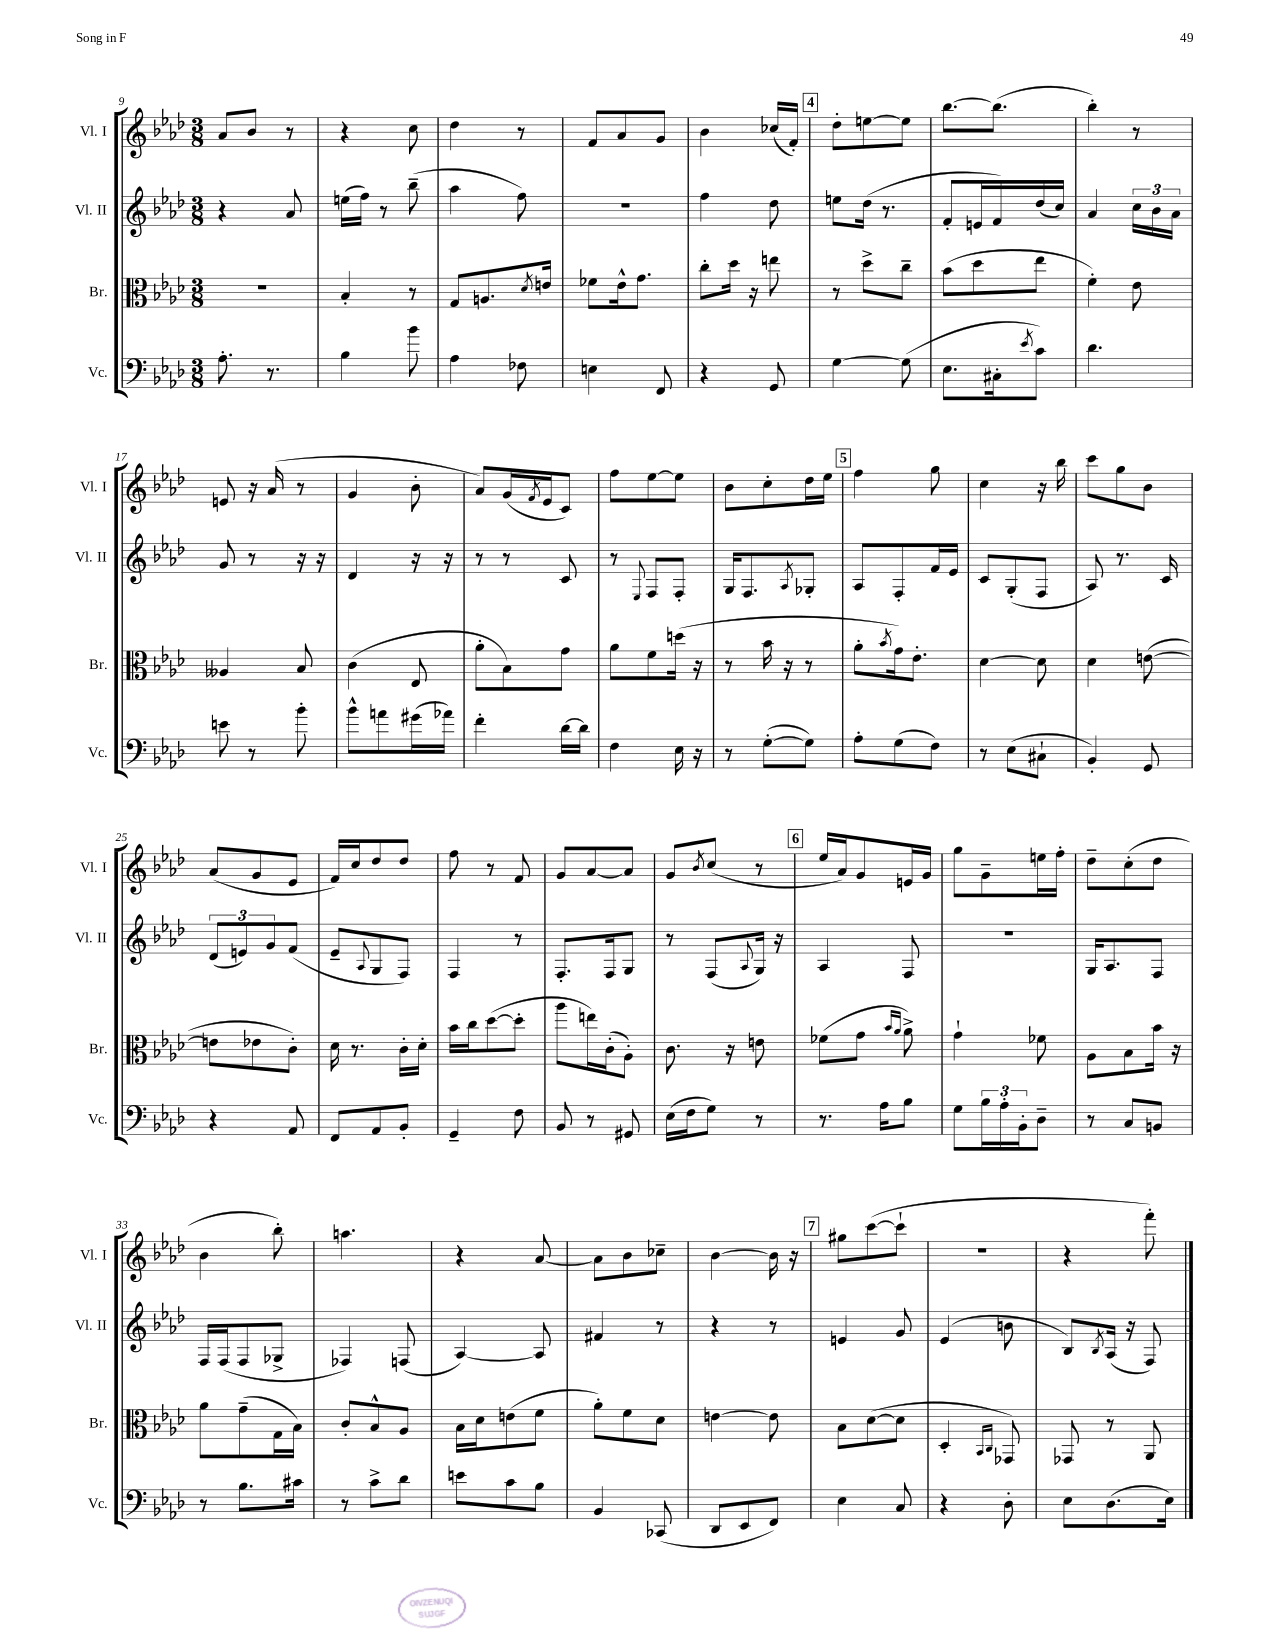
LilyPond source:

<<
\new StaffGroup <<
\new Staff = "s0" \with { instrumentName = "Vl. I" shortInstrumentName = "Vl. I" } {
    \clef treble \key aes \major \numericTimeSignature \time 3/8
    aes'8 bes'8 r8 |
    r4 c''8 |
    des''4 r8 |
    f'8 aes'8 g'8 |
    bes'4 ces''16( f'16-.) |
    \mark \markup { \box "4" } des''8-. e''8~ e''8 |
    bes''8.~ bes''8.( |
    bes''4-.) r8 |
    e'8 r16 aes'16( r8 |
    g'4 bes'8-. |
    aes'8) g'16( \acciaccatura { f'8 } ees'16 c'8) |
    f''8 ees''8~ ees''8 |
    bes'8 c''8-. des''16 ees''16 |
    \mark \markup { \box "5" } f''4 g''8 |
    c''4 r16 bes''16 |
    c'''8 g''8 bes'8 |
    aes'8( g'8 ees'8 |
    f'16) c''16 des''8 des''8 |
    f''8 r8 f'8 |
    g'8 aes'8~ aes'8 |
    g'8 \acciaccatura { bes'8 } c''8( r8 |
    \mark \markup { \box "6" } ees''16 aes'16) g'8 e'16 g'16 |
    g''8 g'8-- e''16 f''16-. |
    des''8-- c''8-.( des''8 |
    bes'4 bes''8-.) |
    a''4. |
    r4 aes'8~ |
    aes'8 bes'8 ces''8-- |
    bes'4~ bes'16 r16 |
    \mark \markup { \box "7" } gis''8 c'''8~( c'''8-! |
    r4. |
    r4 f'''8-.) \bar "|." |
}
\new Staff = "s1" \with { instrumentName = "Vl. II" shortInstrumentName = "Vl. II" } {
    \clef treble \key aes \major \numericTimeSignature \time 3/8
    r4 aes'8 |
    e''16( f''16) r8 bes''8--( |
    aes''4 f''8) |
    R4. |
    f''4 des''8 |
    \mark \markup { \box "4" } e''8 des''16( r8. |
    f'8-. e'16 f'16) des''16( c''16) |
    aes'4 \tuplet 3/2 { c''16 bes'16 aes'16 } |
    g'8 r8 r16 r16 |
    des'4 r16 r16 |
    r8 r8 c'8 |
    r8 \appoggiatura { ees8 } f8 f8-. |
    g16 f8. \acciaccatura { aes8 } ges8-. |
    \mark \markup { \box "5" } aes8 f8-. f'16 ees'16 |
    c'8 g8-.( f8 |
    aes8) r8. c'16 |
    \tuplet 3/2 { des'8( e'8) g'8 } f'8( |
    ees'8-- \appoggiatura { aes8 } g8 f8) |
    f4 r8 |
    f8.-. f16 g8 |
    r8 f8( \appoggiatura { aes8 } g16) r16 |
    \mark \markup { \box "6" } aes4 f8 |
    R4. |
    g16 aes8. f8 |
    f16 f16( f8 ges8-> |
    fes4) f8( |
    aes4~) aes8 |
    fis'4 r8 |
    r4 r8 |
    \mark \markup { \box "7" } e'4 g'8 |
    ees'4( b'8 |
    bes8) \acciaccatura { bes8 } aes16( r16 f8) \bar "|." |
}
\new Staff = "s2" \with { instrumentName = "Br." shortInstrumentName = "Br." } {
    \clef alto \key aes \major \numericTimeSignature \time 3/8
    R4. |
    bes4-. r8 |
    g8 a8. \acciaccatura { des'8 } e'16 |
    fes'8 ees'16-^ g'8. |
    c''8-. des''16 r16 e''8 |
    \mark \markup { \box "4" } r8 des''8-> c''8-- |
    bes'8( des''8 ees''8 |
    f'4-.) ees'8 |
    aeses4 bes8 |
    c'4( ees8 |
    aes'8-. bes8) g'8 |
    aes'8 f'8 d''16( r16 |
    r8 bes'16 r16 r8 |
    \mark \markup { \box "5" } aes'8-. \acciaccatura { bes'8 } g'16) ees'8.-. |
    des'4~ des'8 |
    des'4 e'8~( |
    e'8 ees'8 c'8-.) |
    des'16 r8. c'16-. des'16-. |
    bes'16 c''16 des''8~( des''8-. |
    aes''8 e''16) c'16-.( aes8-.) |
    c'8. r16 e'8 |
    \mark \markup { \box "6" } fes'8( g'8 \grace { bes'16 aes'16 } aes'8->) |
    g'4-! fes'8 |
    aes8 bes8 bes'16 r16 |
    aes'8 g'8--( g16 bes16) |
    c'8-. bes8-^ aes8 |
    bes16 des'16 e'8( f'8 |
    aes'8-.) f'8 des'8 |
    e'4~ e'8 |
    \mark \markup { \box "7" } bes8 des'8~( des'8 |
    des4-. \grace { bes,16 c16 } ges,8) |
    ges,8 r8 aes,8 \bar "|." |
}
\new Staff = "s3" \with { instrumentName = "Vc." shortInstrumentName = "Vc." } {
    \clef bass \key aes \major \numericTimeSignature \time 3/8
    aes8.-. r8. |
    bes4 bes'8 |
    aes4 fes8 |
    e4 f,8 |
    r4 g,8 |
    \mark \markup { \box "4" } g4~ g8( |
    ees8. cis16-. \acciaccatura { ees'8 } c'8) |
    des'4. |
    e'8 r8 bes'8-. |
    bes'8-^ a'8 gis'16( aes'16) |
    f'4-. des'16~ des'16 |
    f4 ees16 r16 |
    r8 g8~-.( g8) |
    \mark \markup { \box "5" } aes8-. g8( f8) |
    r8 ees8( cis8-! |
    bes,4-.) g,8 |
    r4 aes,8 |
    f,8 aes,8 bes,8-. |
    g,4-- f8 |
    bes,8 r8 gis,8 |
    ees16( f16 g8) r8 |
    \mark \markup { \box "6" } r8. aes16 bes8 |
    g8 \tuplet 3/2 { bes16 aes16-. bes,16-. } des8-- |
    r8 c8 b,8 |
    r8 bes8. cis'16 |
    r8 c'8-> des'8 |
    e'8 c'8 bes8 |
    bes,4 ces,8( |
    des,8 ees,8 f,8) |
    \mark \markup { \box "7" } ees4 c8 |
    r4 des8-. |
    ees8 des8.( ees16) \bar "|." |
}
>>
>>
\layout { \context { \Score currentBarNumber = #9 } }
